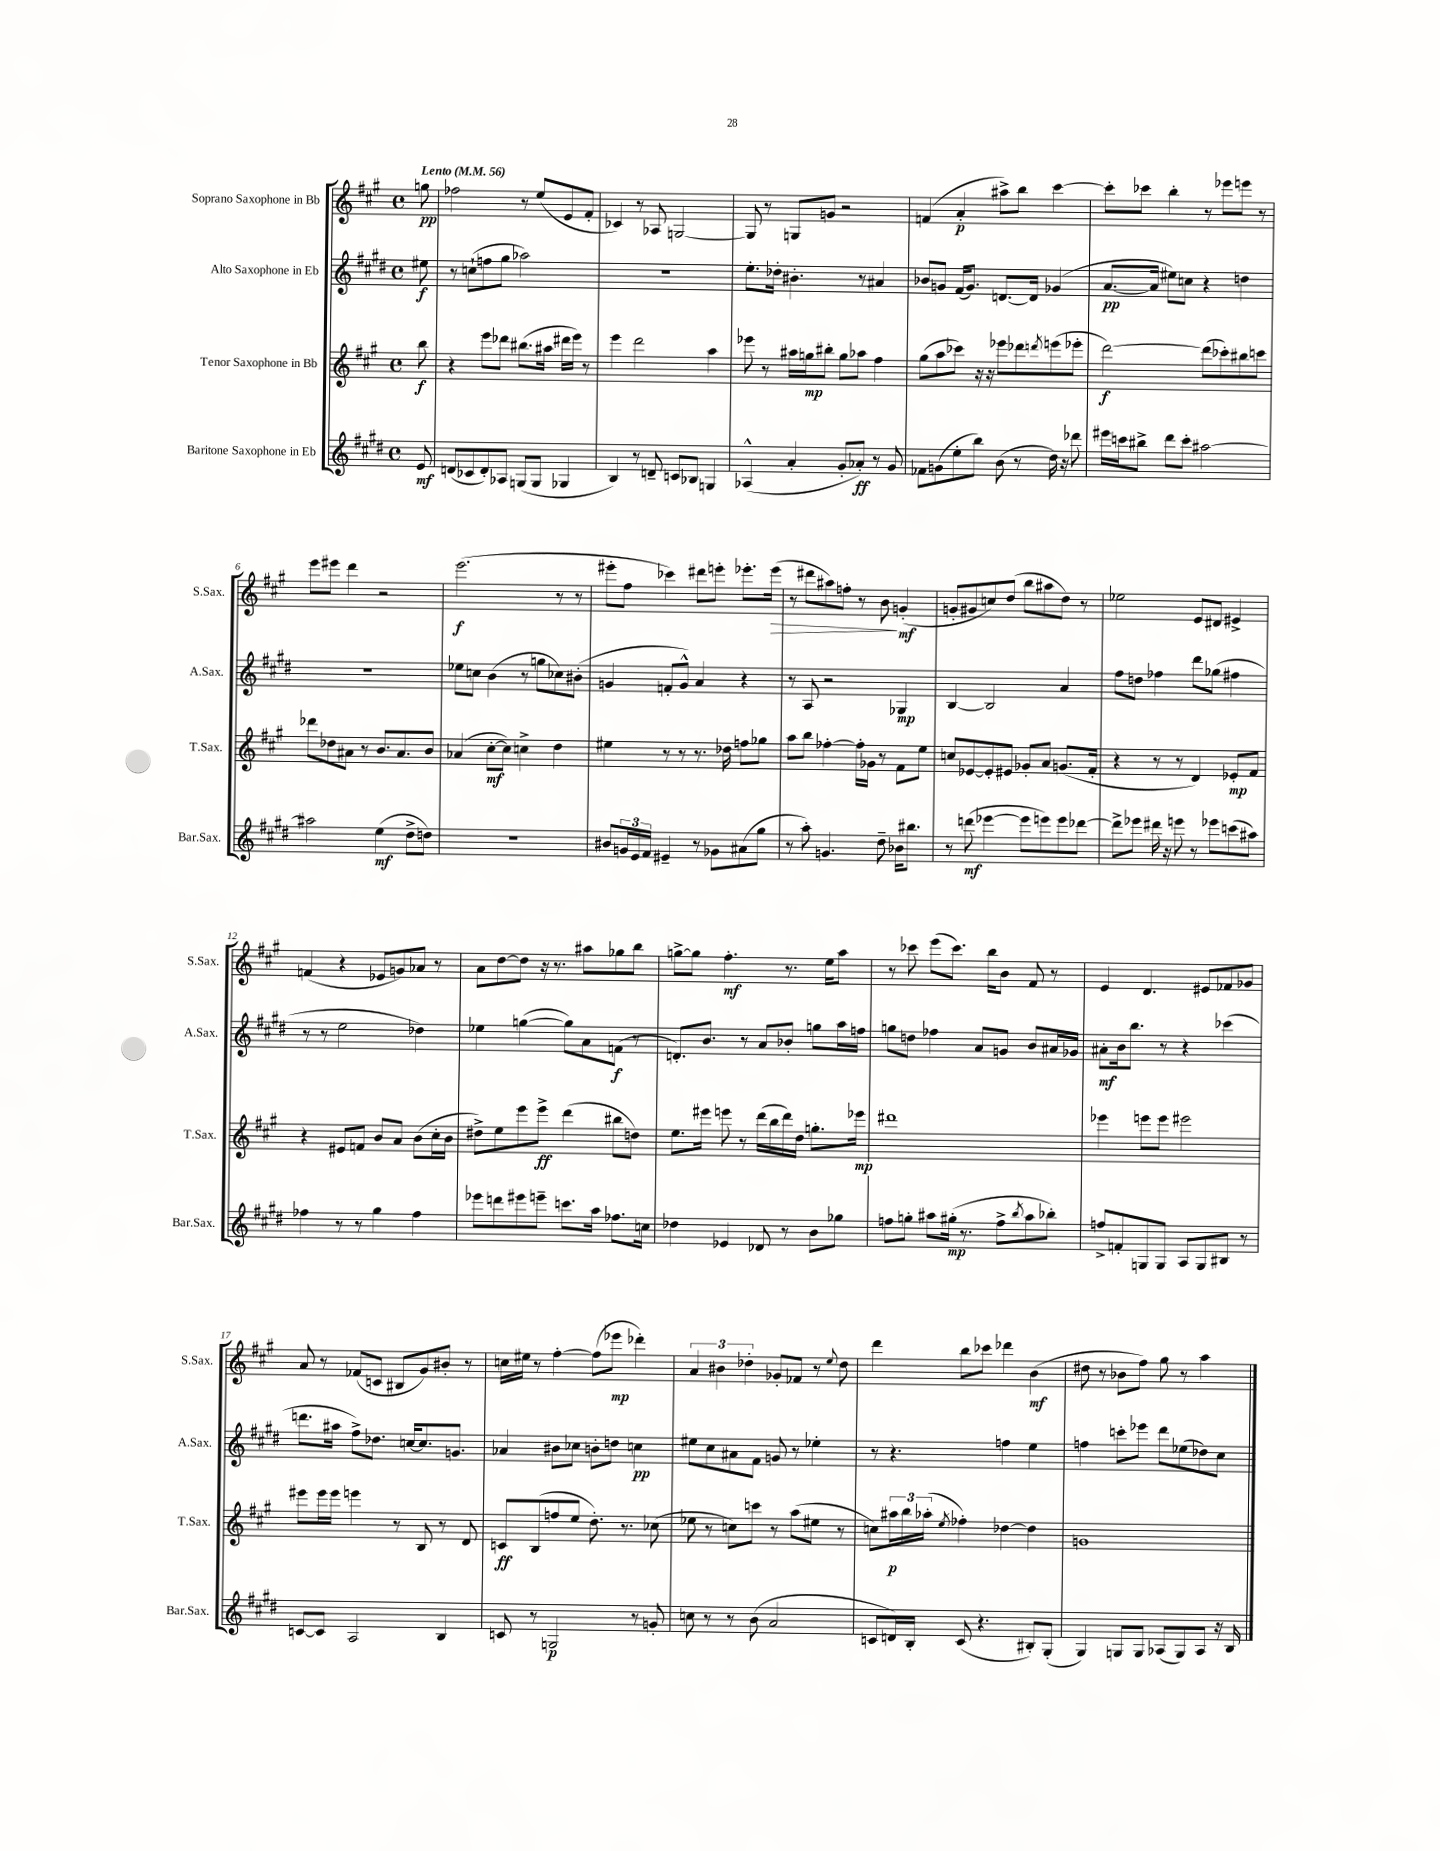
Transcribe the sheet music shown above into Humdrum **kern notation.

**kern	**kern	**kern	**kern
*staff4	*staff3	*staff2	*staff1
*clefG2	*clefG2	*clefG2	*clefG2
*k[f#c#g#d#]	*k[f#c#g#]	*k[f#c#g#d#]	*k[f#c#g#]
*M4/4	*M4/4	*M4/4	*M4/4
*met(c)	*met(c)	*met(c)	*met(c)
*MM56	*MM56	*MM56	*MM56
8e	8bb	8ee#	8gg
=	=	=	=
(8d	4r	8r	2ff-
8c-	.	(8cc`	.
8d')	8eee	8ff	.
8A-	8ddd-	8gg#	.
(8G	(8.bb#	2aa-)	8r
8G	.	.	(8ee
.	16aa#	.	.
4G-	16ddd#	.	8e
.	16eee)	.	.
.	8r	.	8f#'
=	=	=	=
4B)	4eee	1r	4c-)
8r	2ddd	.	8r
8d~	.	.	8A-
8c	.	.	[2G
8B-	.	.	.
4G	4aa	.	.
=	=	=	=
(4A-^^	8eee-	8.ee'	8G]
.	8r	.	8r
.	.	16dd-'	.
4a'	16aa#	4.b#'	8G
.	16gg	.	.
.	8bb#'	.	8g
8g#'	8gg	.	2r
8a-')	8aa-	8r	.
8r	4ff#	4a#	.
8g#	.	.	.
=	=	=	=
8f-	(8gg#	8b-	(4f
(8g	8aa	8g	.
8ee'	8ccc-)	(16f#	4a'
.	.	8.g)	.
8bb)	16r	.	.
.	16r	.	.
(8b	8eee-	[8.d	8aa#^)
8r	8ddd-	.	8bb
.	.	16d]	.
.	8qddd	.	.
16dd#)	(8eee	(4g-	[4ccc#
16r	.	.	.
8ddd-	8eee-'	.	.
=	=	=	=
16eee#	[2ddd)	[8.a	8ccc#']
16ccc	.	.	.
8bb#^	.	.	8ccc-
.	.	16a]	.
8ddd#	.	8ee#)	4bb'
8ccc'	.	8cc	.
[2aa#	(8ddd]	4r	8r
.	8ccc-')	.	8eee-
.	8bb#	4dd	8eee
.	8ccc	.	8r
=	=	=	=
2aa#]	8ddd-	1r	8eee
.	8dd-	.	8eee#
.	8a#	.	4ddd
.	8r	.	.
(4ee	8.b	.	2r
.	8.a#	.	.
8dd#^	.	.	.
8dd)	8b	.	.
=	=	=	=
1r	(4a-	8ee-	(2.eee
.	.	8cc	.
.	[8cc#'	(4b	.
.	8cc#])	.	.
.	4cc^	8r	.
.	.	8gg	.
.	4dd	8cc-)	8r
.	.	(8b#'	8r
=	=	=	=
8b#	4ee#	4g	8eee#'
24g	.	.	8ff#
24e	.	.	.
24f#	.	.	.
4e#~	8r	8f'	4ccc-)
.	8r	8g^^)	.
8r	8.r	4a	8ddd#
8g-	.	.	8eee'
.	16dd-	.	.
(8a#	8ff	4r	8.eee-'
8gg#	8gg-	.	.
.	.	.	(16eee-
=	=	=	=
8r	8aa	8r	8r
8aa')	8bb	8A	8ddd#
4.g	[4ff-'	2r	8aa#)
.	.	.	8ff'
.	16ff-']	.	8r
.	16g-	.	.
8dd#~	8r	.	8b
16b-	8f#	4G-	(4g'
8.bb#	.	.	.
.	8ee	.	.
=	=	=	=
8r	8cc	[4B	8g'
(8ddd	[8e-	.	8g#
[4eee-	8e-']	2B]	8cc)
.	8e#	.	(8dd
8eee-]	8g-'	.	8bb
8eee)	8a	.	8aa#
8eee	(8.g	4a	8dd)
[8ddd-	.	.	8r
.	16f#'	.	.
=	=	=	=
8ddd-^]	4r	8ff#	2ee-
8eee-	.	8dd	.
16ddd#	8r	4ff-	.
16r	.	.	.
8eee	8r	.	.
8r	4d)	8ddd#	8e
8eee-	.	(8gg-	8d#
(8ccc	8e-'	4ff#	4e#^
8aa#)	8f#	.	.
=	=	=	=
4ff-	4r	8r	(4f
.	.	8r	.
8r	8e#	2ee	4r
8r	8f	.	.
4gg#	8b	.	8e-
.	8a	.	8g)
4ff-	(8b	4dd-)	8a-
.	16cc#'	.	8r
.	16b	.	.
=	=	=	=
8eee-	8dd#^)	4ee-	8a
8ddd	8ee	.	[8dd
8eee#	8eee	([4gg	8dd]
8eee~	8eee^	.	16r
.	.	.	8.r
8.ccc	(4ddd	8gg])	.
.	.	8a	8aa#
16aa	.	.	.
8.ff-	8bb#	(8f	8gg-
.	8dd)	8r	8bb
16cc	.	.	.
=	=	=	=
4dd-	8.ee	8.d')	[8gg^
.	.	.	8gg]
.	16eee#	8.b	.
4e-	8eee	.	4.ff#'
.	8r	8r	.
8d-	(16ddd	8a	.
.	16bb	.	.
8r	16ddd)	8b-'	8.r
.	16dd	.	.
8b	8.gg'	8gg	.
.	.	.	16ee
8gg-	.	16aa	8aa
.	16eee-	16ff	.
=	=	=	=
8ff	1ddd#	8gg	8r
8gg'	.	8dd	8ccc-
8aa#	.	4ff-	(8eee
(16gg#'	.	.	8.ccc-)
8.r	.	.	.
.	.	8a	.
.	.	.	16bb
8ff^	.	8g	8b
8qbb	.	.	.
8aa#	.	8b	8f#
8bb-')	.	16a#	8r
.	.	16g-	.
=	=	=	=
8ff^	4eee-	8a#'	4e
8f'	.	16b	.
.	.	8.bb	.
8G	8eee	.	4.d
8G	8eee	8r	.
8A	2eee#	4r	.
8G	.	.	8e#
8B#	.	(4ccc-	8f-
8r	.	.	8g-
=	=	=	=
[8c	8eee#	8.ddd	8a
8c]	16eee#	.	8r
.	16eee#	16aa#	.
2A	4eee	8ff#^)	(8f-
.	.	8.dd-	8c
.	8r	.	8B#
.	.	[16cc	.
.	8B	8.cc]	8g#)
4B	8r	.	8b#'
.	.	8.g	.
.	8d	.	8r
=	=	=	=
8c	8c	4a-	16cc
.	.	.	16ee#
8r	(8B	.	8r
2G	8ff	8b#	[4ff#'
.	8ee	8cc-	.
.	8.dd')	8b'	(8ff#]
.	.	8dd	8eee-
.	8.r	.	.
8r	.	4cc	4ddd-')
8g'	(8cc-	.	.
=	=	=	=
8cc	8ee-	8ee#	6a
8r	8r	8cc#	.
.	.	.	6b#
8r	8cc)	8a#	.
.	.	.	6dd-'
(8b	8ccc	8f#	.
2a	8r	8g	8g-'
.	(8aa	8r	8f-
.	8ee#	4ee-'	8r
.	.	.	8qqee
.	8r	.	8dd-
=	=	=	=
8c	8cc)	8r	4ddd
16d)	24aa#	4.r	.
.	24bb	.	.
16B'	.	.	.
.	(24aa-'	.	.
.	8qee	.	.
(8c	4ff-')	.	8bb
4.r	.	.	8ccc-
.	[4dd-	4ff	4ddd-
8B#')	4dd-]	4ee	(4b
(8G#'	.	.	.
=	=	=	=
4G#)	1g	4ff	8dd#
.	.	.	8r
8G	.	8ccc'	8b-
8G	.	8eee-	8ff#)
(8A-	.	8ddd#	8gg#
8G)	.	(8ee-	8r
8A-	.	8dd-)	4aa
16r	.	8cc#	.
16B	.	.	.
==	==	==	==
*-	*-	*-	*-
